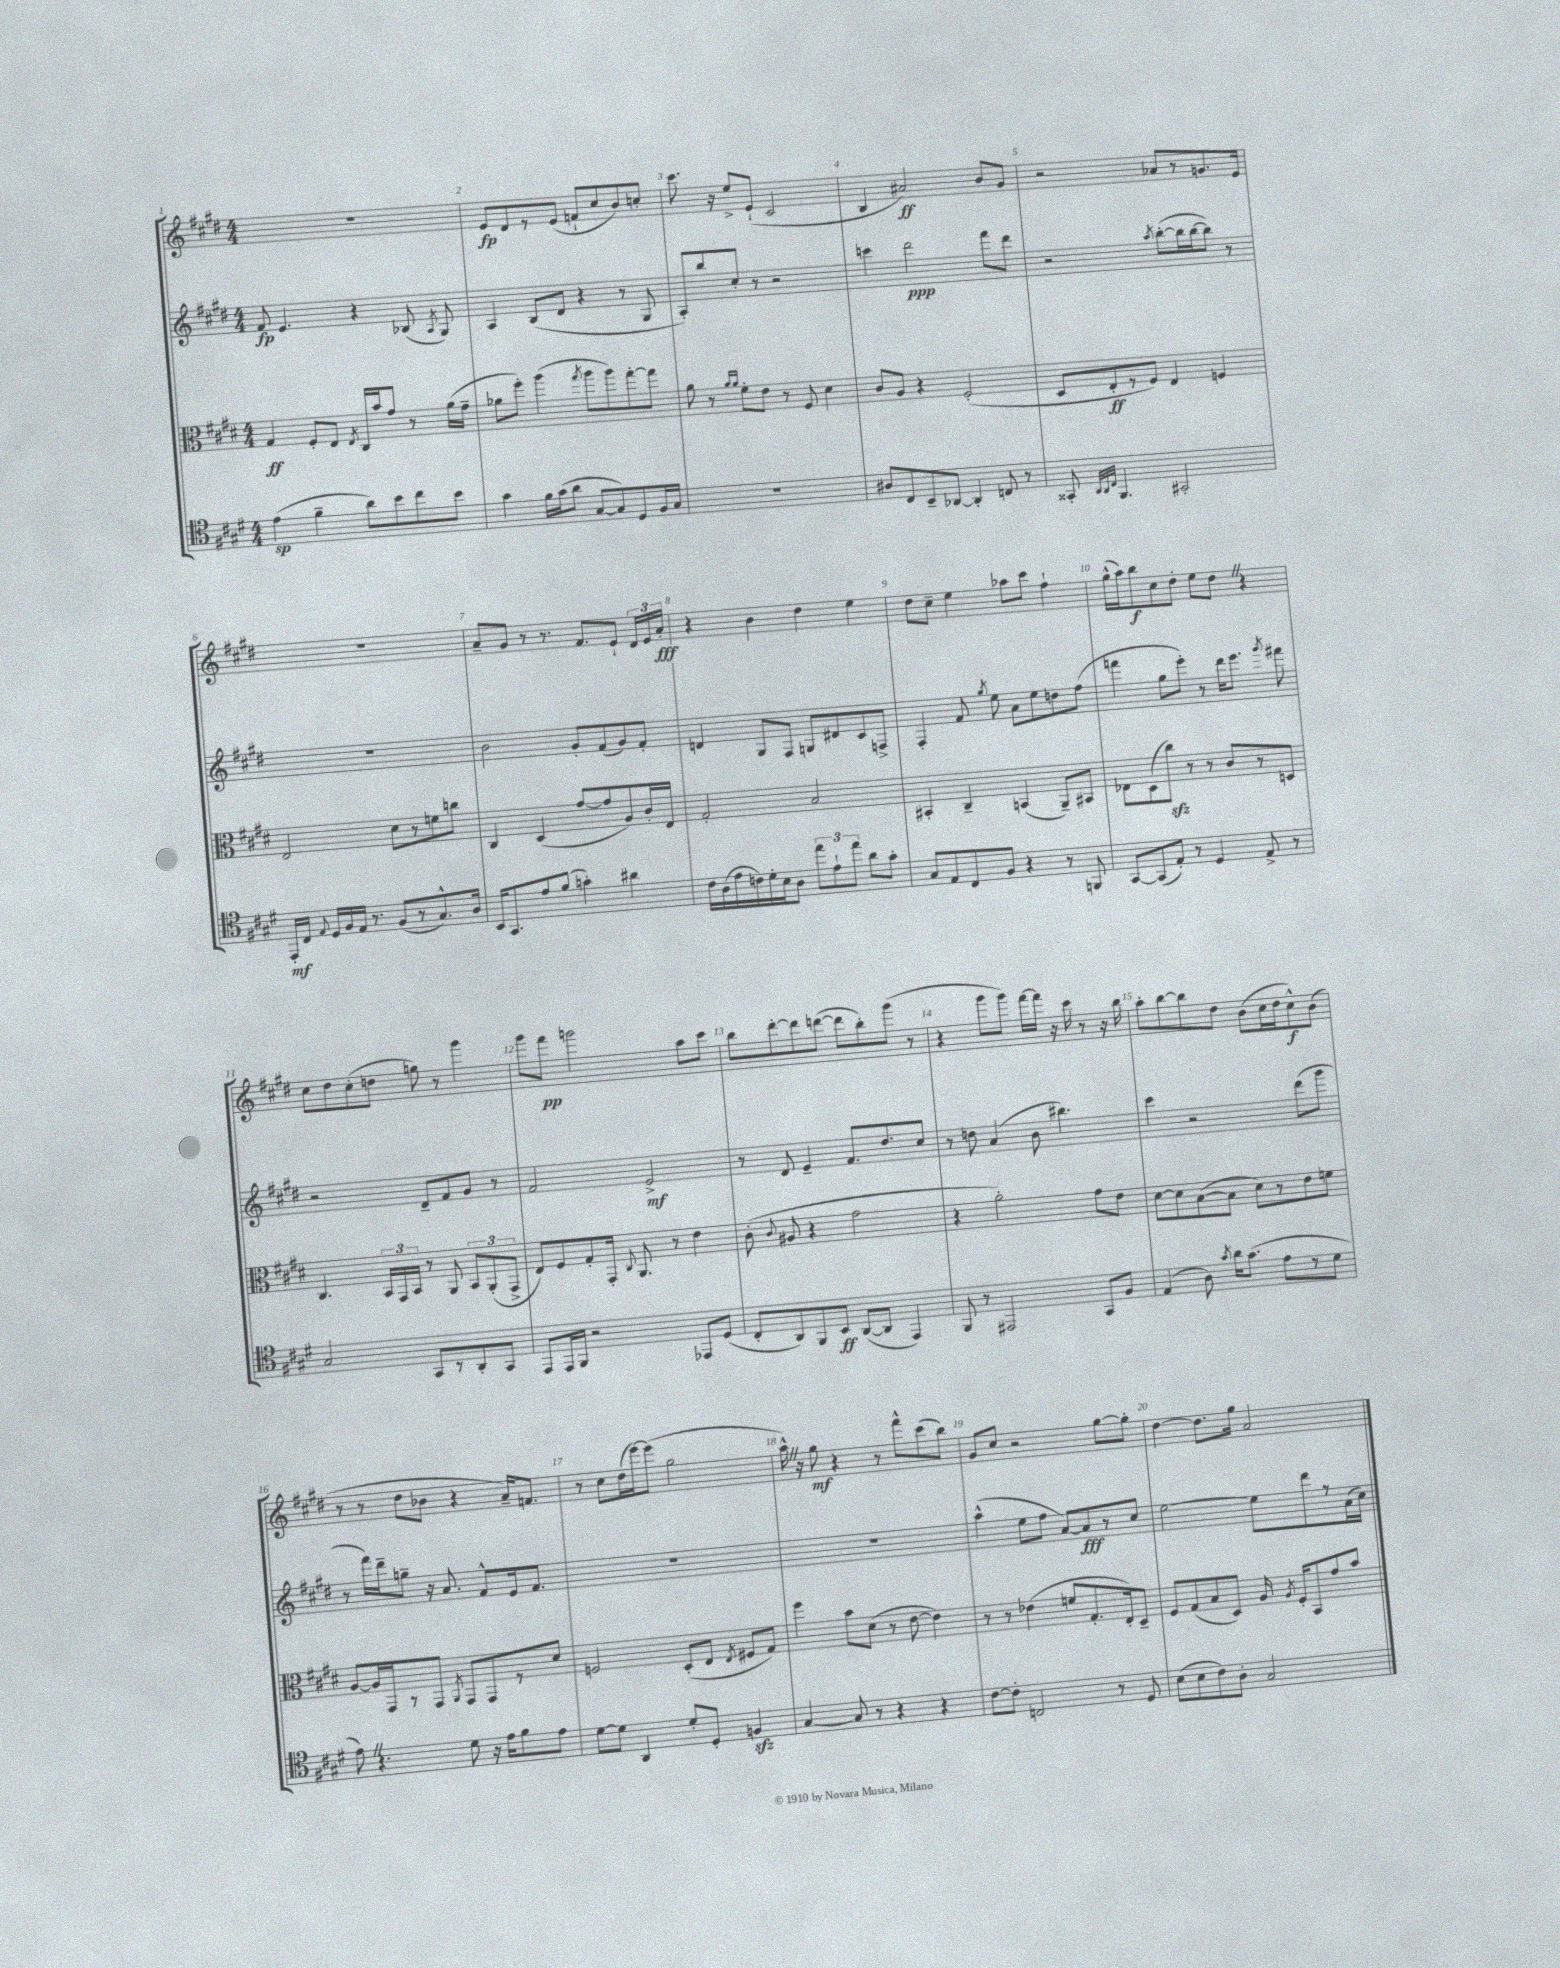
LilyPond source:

<<
\new StaffGroup <<
\new Staff = "s0" {
    \clef treble \key e \major \numericTimeSignature \time 4/4
    \autoBeamOff R1 |
    e'8[\fp dis'8 r8 e'8]( f'8[-! cis''8 b'8) c''8]-. |
    cis'''8. r16 e''8[-> e'8]-!( cis'2 |
    b4 ais'2\ff) b'8[ gis'8] |
    r2 aes'8[ r8 g'8. e'16] |
    R1 |
    a'8[-- gis'8] r8 r8. fis'8.[ e'8]-! \tuplet 3/2 { dis'16[ e'16 a'16]-.\fff } |
    r4 b'4 dis''4 e''4 |
    dis''8[ cis''8]-- e''4 aes''8[ cis'''8] fis''4-! |
    gis''16[-^( a''16) b''8\f cis''8 dis''8]-. e''8[ dis''8] \once \override BreathingSign.text = \markup { \musicglyph "scripts.caesura.straight" } \breathe r4 |
    cis''8[ dis''8 cis''8-.( d''8] g''8) r8 gis'''4 |
    gis'''8[ fis'''8]\pp g'''2 a''8[ cis'''8] |
    b''8[ dis'''8~-. dis'''8 d'''8]~( d'''8[ b''8-.) gis'''8]( r8 |
    r4 gis'''8[ gis'''8]) fis'''16[~ fis'''16] r16 cis'''16 r8 r16 b''16 |
    a''8[-. b''8~ b''8 dis''8] b'8[( cis''16 dis''16 cis''8-^\f) b'8]( |
    r8 r8 dis''8[ bes'8] r4 a'16[--) f'8.] |
    r8 cis''8[ dis''16( e'''16~) e'''8]( gis''2 |
    a''16-^) \once \override BreathingSign.text = \markup { \musicglyph "scripts.caesura.straight" } \breathe r16 gis''8\mf r4 r8 fis'''8[-^ cis'''8( b''8]) |
    gis'8[ cis''8] r2 gis''8[~ gis''8]-. |
    dis''4~ dis''8.[ gis''16] a'2 \bar "|." |
}
\new Staff = "s1" {
    \clef treble \key e \major \numericTimeSignature \time 4/4
    \autoBeamOff fis'8\fp e'4. r4 bes8( \acciaccatura { a8 } gis8) |
    a4 b8[( dis'8] r4 r8 gis8 |
    a8[-.) b''8 cis''8]-. r8 r2 |
    c'''4 dis'''2\ppp fis'''8[ dis'''8] |
    r2 \acciaccatura { a''8 } b''8[~-.( b''16 b''16~ b''8]) r8 |
    R1 |
    b'2 gis'8[-. fis'8( gis'8) fis'8]-. |
    d'4 gis8[ fis8] g8[ dis'8 cis'8 f8]-> |
    fis4-. fis'8 \acciaccatura { gis''8 } e''8 a'8[ e''8 d''8 fis''8]( |
    f'''4 gis''8[ e'''8]-.) r8 dis'''16[ e'''8.] \acciaccatura { gis'''8 } fis'''8 |
    r2 dis'8[-- fis'8 gis'8] r8 |
    fis'2 e'2->\mf |
    r8 dis'8 e'4-- fis'8.[ dis''8. cis''8] |
    r8 d''8 a'4( b'8 bis''4.) |
    cis'''4 r2 dis'''8[( gis'''8] |
    r8 fis'''16[) dis'''16-- g''8]-- r16 a'8. fis'8[-^ e'16 fis'8.] |
    R1 |
    R1 |
    a''4-^( e''8[ fis''8] a'8[~) a'8\fff r8 cis''8] |
    e''2~ e''8[ dis'''8 r8 a'16( cis''16]) \bar "|." |
}
\new Staff = "s2" {
    \clef alto \key e \major \numericTimeSignature \time 4/4
    \autoBeamOff gis4\ff fis8[-. e8] \acciaccatura { e8 } cis16[ b'16 gis'8] r8 a'16[( gis'16]-- |
    aes'8[ fis''8]-.) a''4( \acciaccatura { gis''8 } a''8[ a''8) gis''8~-. gis''8] |
    a'8 r8 \grace { a'16[ a'16] } fis'8[-. e'8] r8 fis8 dis'4 |
    cis'8[ a8] r4 fis2-.( |
    dis8[ e8-.\ff r8 fis8]) e4 f4 |
    e2 dis'8[ r8 f'8 c''8] |
    cis4 dis4( gis'8[~ gis'8 a8) cis'16-. e16] |
    gis2-. b2 |
    bis,4-. cis4-- b,4( a,8[--) bis,8] |
    ees8[ dis8( cis''8]\sfz) r8 r8 cis'8[ r8 d8] |
    cis4. \tuplet 3/2 { b,16[ gis,16 b,16] } r8 a,8 \tuplet 3/2 { b,8[ a,8-.( gis,8]-> } |
    e8[) fis8 gis8-. gis,16]-. \appoggiatura { cis8 } a,8. r8 e'4 |
    cis'8-.( \appoggiatura { cis'8 } ais8 r4 gis'2 |
    r4 a'2-.) gis'8[ e'8] |
    dis'8[~ dis'8 b8~( b8] dis'8[) r8 e'8 f'8] |
    a8[~ a16 gis,16 r8 gis,8] \acciaccatura { a,8 } gis,8[ gis,8 r8 dis'8] |
    f2 dis8[-.( e8] \acciaccatura { e8 } fis8[ gis8]) |
    fis''4 b'8[ dis'8]( r8 e'8~ e'4) |
    r8 r8 ees'4( f'8[ gis8.-. e16-.) dis8]-- |
    fis8[ gis8( b8 dis8]) a16 \acciaccatura { a8 } fis16[-. b,8 gis'8 b'8] \bar "|." |
}
\new Staff = "s3" {
    \clef tenor \key e \major \numericTimeSignature \time 4/4
    \autoBeamOff e'4\sp( fis'4-- a'8[) b'8 cis''8 b'8] |
    gis'4 fis'16[ gis'16( a'8] gis8[~ gis8) dis8 fis16 gis16] |
    R1 |
    ais8[ cis8 b,8-- aes,8]~ aes,4-. c8 r8 |
    gisis,8-. \grace { a,32[ a,32 cis32] } fis,4. gis,2-. |
    e,16[-.\mf cis16] \appoggiatura { e8 } dis16[ fis16 e16] r8. fis8[( r8 gis8.-^) a16] |
    b,16[ gis,8. e'8 fis'8]( g'4-.) ais'4 |
    cis'16[ a16( e'16 c'16) dis'16-. b16 a8] \tuplet 3/2 { e''8[ e'8-! e''8] } a'8[ gis'8]-. |
    gis8[ e8 cis8 fis8] r4 r8 f,8 |
    gis,8[~ gis,8( e8]-.) r8 dis4 e8-> r8 |
    gis2 gis,8[ r8 a,8-. gis,8] |
    e,8[ e,16 fis,16] r2 ees,8[ dis8]( |
    cis8[-. a,8) fis,8 b,8]\ff a,8[~( a,8] e,4) |
    fis,8 r8 eis,2 gis,8[ fis8] |
    e4( a8) \acciaccatura { gis'8 } a'16[ gis'8.]( e'8[ r8 dis'8] |
    e'8) \once \override BreathingSign.text = \markup { \musicglyph "scripts.caesura.straight" } \breathe r4. dis'8 r16 e'16[ fis'8 e'8] |
    dis'8[~ dis'8] a,4 dis'8[-. dis8]-. f4\sfz |
    gis4~ gis8 r8 r4 r4 |
    cis'8[~ cis'8]-. c2 r8 dis8 |
    b8[( b8 cis'8) a8]-. gis2 \bar "|." |
}
>>
>>
\layout { \context { \Score \override BarNumber.break-visibility = ##(#f #t #t) barNumberVisibility = #all-bar-numbers-visible } }
